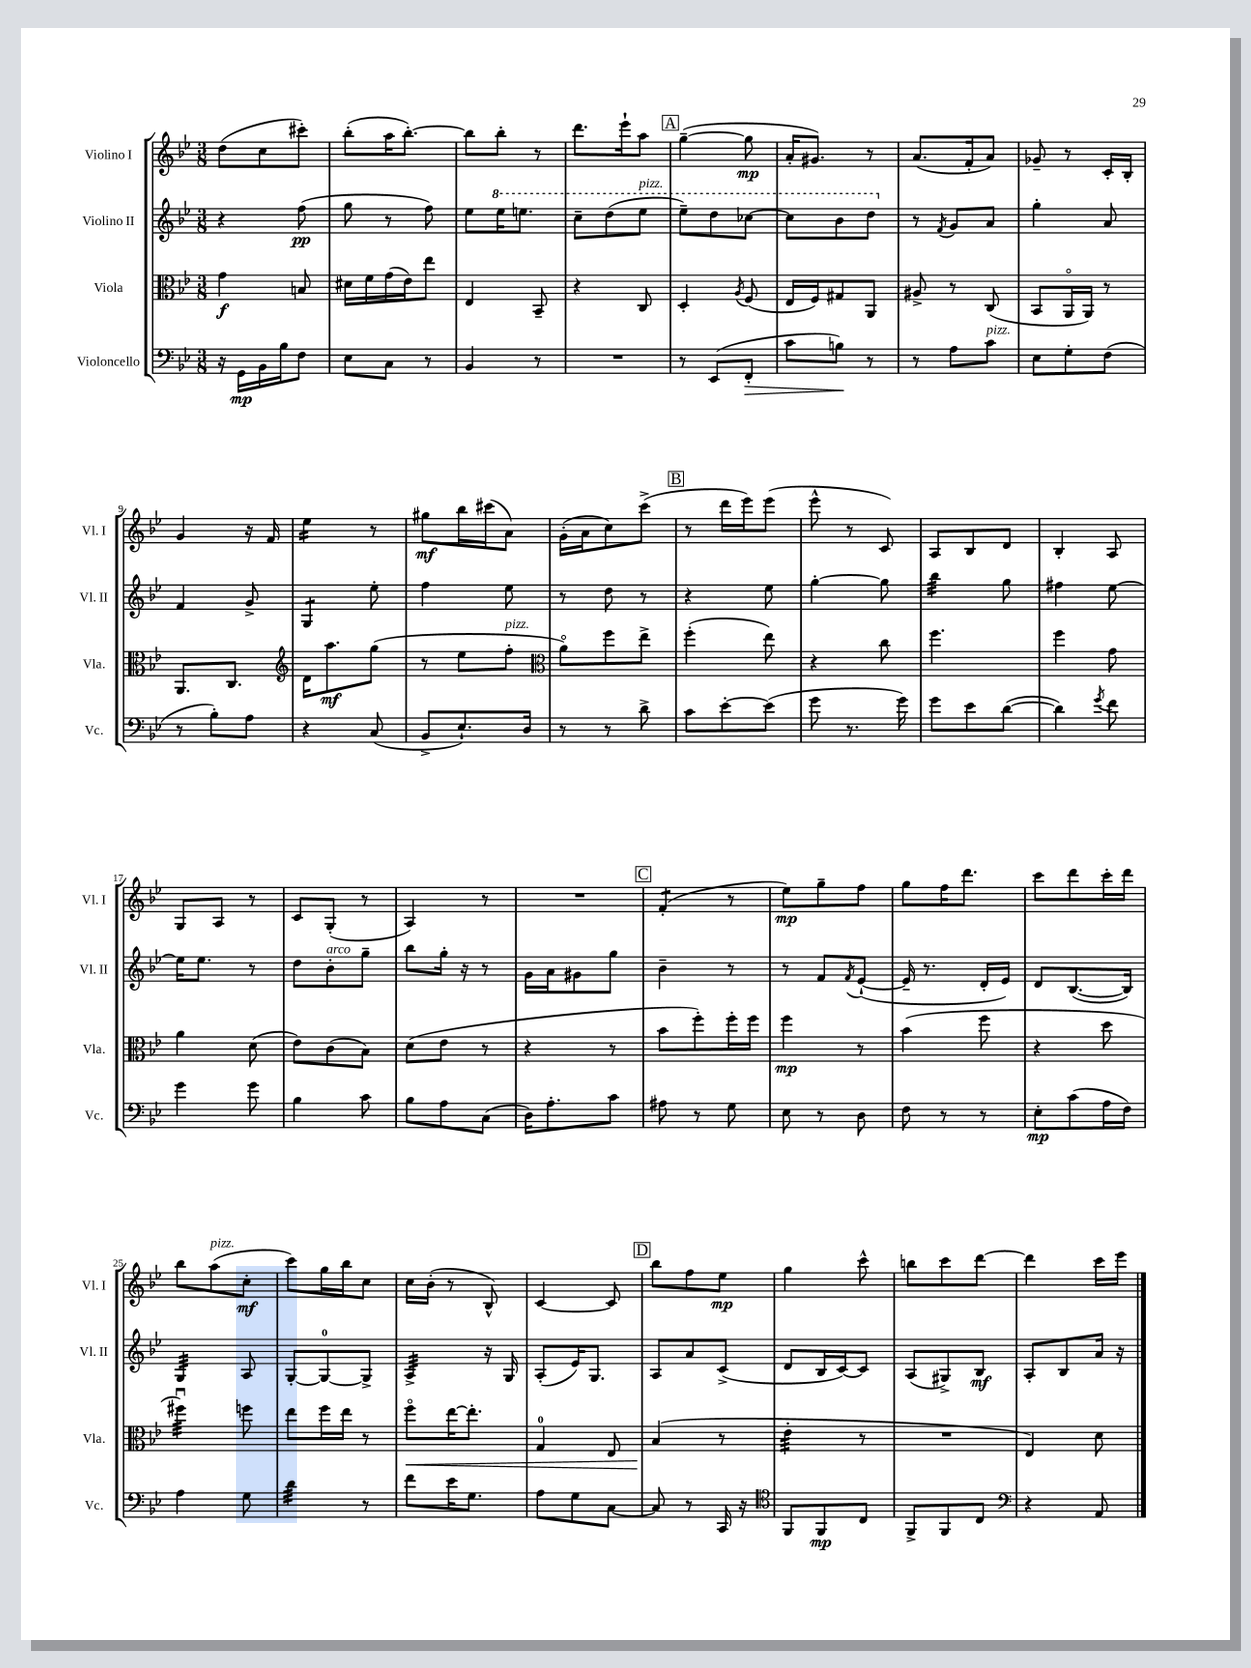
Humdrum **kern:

**kern	**kern	**kern	**kern
*staff4	*staff3	*staff2	*staff1
*clefF4	*clefC3	*clefG2	*clefG2
*k[b-e-]	*k[b-e-]	*k[b-e-]	*k[b-e-]
*M3/8	*M3/8	*M3/8	*M3/8
16r	4g	4r	(8dd
16GG	.	.	.
16BB-	.	.	8cc
16B-	.	.	.
8F	8B	(8ff	8ccc#')
=	=	=	=
8E-	16d#	8gg	(8bb-'
.	16f	.	.
8C	(16g	8r	16aa
.	16e-)	.	[8.bb-')
8r	8ee-	8ff)	.
=	=	=	=
4BB-	4E-	8ee-	8bb-]
.	.	16eee-	8bb-'
.	.	8.eee	.
8r	8BB-~	.	8r
=	=	=	=
4.r	4r	8ccc~	8.ddd
.	.	(8ddd	.
.	.	.	16eee-`
.	8C	8eee-	8aa
=	=	=	=
8r	4D'	8eee-~)	([4gg~
(8EE-	.	8ddd	.
.	8qA	.	.
8FF'	(8F	[8ccc-	8gg]
=	=	=	=
8c	16E-	8ccc-]	16a'
.	16F)	.	8.g#)
8B)	8G#	8bb-	.
8r	8AA	8ddd	8r
=	=	=	=
8r	8A#^	8r	(8.a
.	.	8qf	.
8A	8r	8g	.
.	.	.	16f'
8c	(8C	8a	8a)
=	=	=	=
8E-	8BB-	4gg'	8g-~
8G'	16AAo	.	8r
.	16AA)	.	.
(8F	8r	8a	16c'
.	.	.	16B-'
=	=	=	=
8r	8.AA	4f	4g
8B-')	.	.	.
.	8.C	.	.
8A	.	8g^	16r
.	.	.	16f
=	=	=	=
*	*clefG2	*	*
4r	16d	4G	4ee-
.	8.aa	.	.
(8C	(8gg	8ee-'	8r
=	=	=	=
8BB-^	8r	4ff	8gg#
8.E-`)	8ee-	.	16bb-
.	.	.	(16ccc#
.	8ff'	8ee-	8a)
16D	.	.	.
=	=	=	=
*	*clefC3	*	*
8r	8ao)	8r	(16g'
.	.	.	16a
8r	8ff	8dd	8cc)
8d^	8ee-^	8r	(8ccc^
=	=	=	=
8c	(4ff'	4r	8r
[8e-'	.	.	16ddd
.	.	.	16eee-)
(8e-]	8ee-)	8ee-	(8eee-
=	=	=	=
8g	4r	[4gg'	8eee-^^
8.r	.	.	8r
.	8cc	8gg]	8c)
16g)	.	.	.
=	=	=	=
8g	4.ff	4bb-	8A
8e-	.	.	8B-
([8d	.	8gg	8d
=	=	=	=
4d])	4ff	4ff#	4B-'
8qg	.	.	.
8f	8g	[8ee-	8A
=	=	=	=
4g	4a	16ee-]	8G
.	.	8.ee-	.
.	.	.	8A
8g	(8d	8r	8r
=	=	=	=
4B-	8e-)	8dd	8c
.	(8c	8b-'	(8G'
8c	8B-)	8gg~	8r
=	=	=	=
8B-	(8d	8bb-	4A)
8A	8e-	16gg'	.
.	.	16r	.
(8C	8r	8r	8r
=	=	=	=
16D)	4r	16g	4.r
8.A'	.	16a	.
.	.	8g#	.
8c	8r	8gg	.
=	=	=	=
8A#	8b-	4b-~	(4f'
8r	8ff')	.	.
8G	16ff'	8r	8r
.	16ff	.	.
=	=	=	=
8E-	4ff	8r	8ee-)
8r	.	8f	8gg~
.	.	8qf	.
8D	8r	([8e-`	8ff
=	=	=	=
8F	(4b-	16e-~]	8gg
.	.	8.r	.
8r	.	.	16ff
.	.	.	8.ddd
8r	8ff	16d'	.
.	.	16e-)	.
=	=	=	=
8E-'	4r	8d	8ccc
(8c	.	([8.B-	8ddd
16A	8dd	.	16ccc'
16F)	.	16B-])	16ddd
=	=	=	=
4A	4ff#u)	4G	8bb-
.	.	.	(8aa
8G	8ff	8A	8cc'
=	=	=	=
4d	8ee-	[8G'	8ccc)
.	16ff	8G_	16gg
.	16ee-	.	16bb-
8r	8r	8G^]	8cc
=	=	=	=
8f	8ffo	4A^	16cc
.	.	.	(16b-'
16e-	[16ee-	.	8r
8.G	8.ee-']	.	.
.	.	16r	8B-^^)
.	.	16G	.
=	=	=	=
8A	4G	(8A'	[4c
8G	.	16e-)	.
.	.	8.G	.
[8C	8E-	.	8c]
=	=	=	=
8C]	(4B-	8A	8bb-
8r	.	8a	8ff
16CC	8r	(8c^	8ee-
16r	.	.	.
=	=	=	=
*clefC4	*	*	*
8FF	4e-'	8d	4gg
8FF	.	16B-	.
.	.	[16c)	.
8C	8r	8c]	8ccc^^
=	=	=	=
8FF^	4.r	(8A	8bb
8FF	.	8G#^)	8ccc
8C	.	8B-	[8ddd
=	=	=	=
*clefF4	*	*	*
4r	4E-)	8A'	4ddd]
.	.	8B-	.
8AA	8d	16a	16ccc
.	.	16r	16eee-
==	==	==	==
*-	*-	*-	*-
